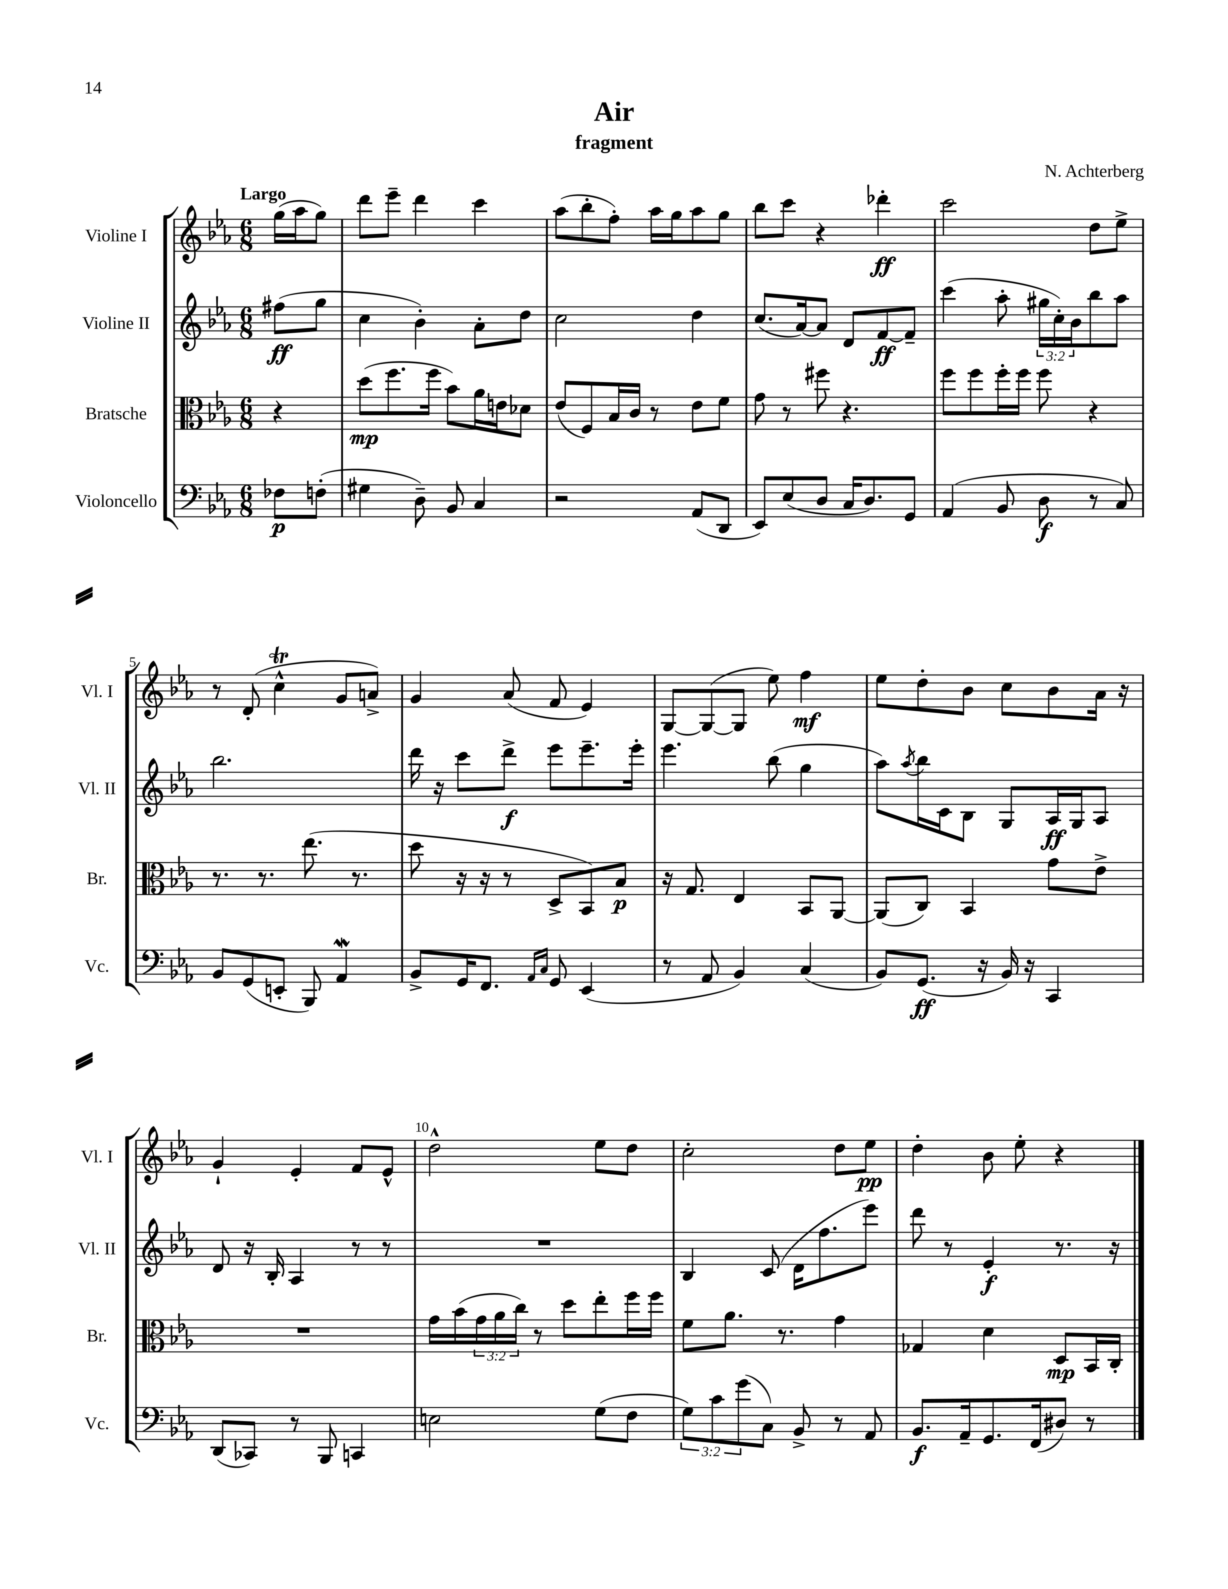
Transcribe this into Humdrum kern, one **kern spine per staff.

**kern	**dynam	**kern	**dynam	**kern	**dynam	**kern	**dynam
*part4	*part4	*part3	*part3	*part2	*part2	*part1	*part1
*staff4	*staff4	*staff3	*staff3	*staff2	*staff2	*staff1	*staff1
*I"Violoncello	*	*I"Bratsche	*	*I"Violine II	*	*I"Violine I	*
*I'Vc.	*	*I'Br.	*	*I'Vl. II	*	*I'Vl. I	*
*clefF4	*	*clefC3	*	*clefG2	*	*clefG2	*
*k[b-e-a-]	*	*k[b-e-a-]	*	*k[b-e-a-]	*	*k[b-e-a-]	*
*M6/8	*	*M6/8	*	*M6/8	*	*M6/8	*
=	=	=	=	=	=	=	=
!	!	!	!	!	!	!LO:TX:a:B:t=Largo	!
8F-X\L	p	4r	.	(8ff#X\L	ff	(16gg\LL	.
.	.	.	.	.	.	16aa-\J	.
(8Fn'\J	.	.	.	8gg\J	.	8gg\J)	.
=1	=1	=1	=1	=1	=1	=1	=1
4G#X\	.	(8dd\L	mp	4cc\	.	8ddd\L	.
.	.	8.ff\	.	.	.	8eee-~\J	.
8D~\)	.	.	.	4b-'\)	.	4ddd\	.
.	.	16ff\Jk	.	.	.	.	.
8BB-/	.	8b-\L)	.	.	.	.	.
4C/	.	16a-\L	.	8a-'\L	.	4ccc\	.
.	.	16en\J	.	.	.	.	.
.	.	8d-X\J	.	8dd\J	.	.	.
=2	=2	=2	=2	=2	=2	=2	=2
2r	.	(8e-/L	.	2cc\	.	(8aa-\L	.
.	.	8F/)	.	.	.	8bb-'\	.
.	.	16B-/L	.	.	.	8ff'\J)	.
.	.	16c/JJ	.	.	.	.	.
.	.	8r	.	.	.	16aa-\LL	.
.	.	.	.	.	.	16gg\J	.
(8AA-/L	.	8e-\L	.	4dd\	.	8aa-\	.
8DD/J	.	8f\J	.	.	.	8gg\J	.
=3	=3	=3	=3	=3	=3	=3	=3
8EE-/L)	.	8g\	.	(8.cc/L	.	8bb-\L	.
(8E-/	.	8r	.	.	.	8ccc\J	.
.	.	.	.	[16a-/k)	.	.	.
8D/J	.	8ff#X\	.	8a-/J]	.	4r	.
16C/KL	.	4.r	.	8d/L	.	.	.
8.D/)	.	.	.	.	.	.	.
.	.	.	.	[8f/	ff	4ddd-X'\	ff
8GG/J	.	.	.	8f~/J]	.	.	.
=4	=4	=4	=4	=4	=4	=4	=4
(4AA-/	.	8ff\L	.	(4ccc\	.	2ccc\	.
.	.	8ff\	.	.	.	.	.
8BB-/	.	16ff'\L	.	8aa-'\	.	.	.
.	.	16ff\JJ	.	.	.	.	.
8D\	f	8ff\	.	24gg#X\LL	.	.	.
.	.	.	.	24cc'\)	.	.	.
.	.	.	.	24b-\J	.	.	.
8r	.	4r	.	8bb-\	.	8dd\L	.
8C/)	.	.	.	8aa-\J	.	8ee-^\J	.
!!LO:LB:g=z
=5	=5	=5	=5	=5	=5	=5	=5
8BB-/L	.	8.r	.	2.bb-\	.	8r	.
(8GG/	.	.	.	.	.	(8d'/	.
.	.	8.r	.	.	.	.	.
8EEn'/J	.	.	.	.	.	4ccT^^\	.
8BBB-/)	.	(8.ee-\	.	.	.	.	.
4AA-w/	.	.	.	.	.	8g/L	.
.	.	8.r	.	.	.	.	.
.	.	.	.	.	.	8an^/J)	.
=6	=6	=6	=6	=6	=6	=6	=6
8BB-^/L	.	8dd\	.	16ddd\	.	4g/	.
.	.	.	.	16r	.	.	.
16GG/K	.	16r	.	8ccc\L	.	.	.
8.FF/J	.	16r	.	.	.	.	.
.	.	8r	.	8ddd^\J	f	(8a-/	.
16qqAA-/LL	.	.	.	.	.	.	.
16qqC/JJ	.	.	.	.	.	.	.
8GG/	.	8D^/L	.	8eee-\L	.	8f/	.
(4EE-/	.	8BB-/)	.	8.eee-~\	.	4e-/)	.
.	.	8B-/J	p	.	.	.	.
.	.	.	.	16eee-'\Jk	.	.	.
=7	=7	=7	=7	=7	=7	=7	=7
8r	.	16r	.	4.eee-\	.	[8G/L	.
.	.	8.G/	.	.	.	.	.
8AA-/	.	.	.	.	.	(8G/_	.
4BB-/)	.	4E-/	.	.	.	8G/J]	.
.	.	.	.	(8bb-\	.	8ee-\)	.
(4C/	.	8BB-/L	.	4gg\	.	4ff\	mf
.	.	[8AA-/J	.	.	.	.	.
=8	=8	=8	=8	=8	=8	=8	=8
8BB-/L)	.	(8AA-/L]	.	8aa-\L)	.	8ee-\L	.
.	.	.	.	8qaa-/	.	.	.
(8.GG/J	ff	8C/J)	.	16bb-\L	.	8dd'\	.
.	.	.	.	16c\J	.	.	.
.	.	4BB-/	.	8B-\J	.	8b-\J	.
16r	.	.	.	.	.	.	.
16BB-/)	.	.	.	8G/L	.	8cc\L	.
16r	.	.	.	.	.	.	.
4CC/	.	8g\L	.	16A-/L	ff	8b-\	.
.	.	.	.	16G/J	.	.	.
.	.	8e-^\J	.	8A-/J	.	16a-\Jk	.
.	.	.	.	.	.	16r	.
!!LO:LB:g=z
=9	=9	=9	=9	=9	=9	=9	=9
(8DD/L	.	2.r	.	8d/	.	4g`/	.
8CC-X/J)	.	.	.	16r	.	.	.
.	.	.	.	16B-'/	.	.	.
8r	.	.	.	4A-/	.	4e-'/	.
8BBB-/	.	.	.	.	.	.	.
4CCn/	.	.	.	8r	.	8f/L	.
.	.	.	.	8r	.	8e-^^/J	.
=10	=10	=10	=10	=10	=10	=10	=10
2En\	.	16g\LL	.	2.r	.	2dd^^\	.
.	.	(16b-\	.	.	.	.	.
.	.	24g\	.	.	.	.	.
.	.	24a-\	.	.	.	.	.
.	.	24cc\JJ)	.	.	.	.	.
.	.	8r	.	.	.	.	.
.	.	8dd\L	.	.	.	.	.
(8G\L	.	8ee-'\	.	.	.	8ee-\L	.
8F\J	.	16ff\L	.	.	.	8dd\J	.
.	.	16ff\JJ	.	.	.	.	.
=11	=11	=11	=11	=11	=11	=11	=11
12G\L)	.	8f\L	.	4B-/	.	2cc'\	.
12c\	.	.	.	.	.	.	.
.	.	8.a-\J	.	.	.	.	.
(12g\	.	.	.	.	.	.	.
8C\J)	.	.	.	(8c/	.	.	.
.	.	8.r	.	.	.	.	.
8BB-^/	.	.	.	16d\KL	.	.	.
.	.	.	.	8.ff\	.	.	.
8r	.	4g\	.	.	.	8dd\L	.
8AA-/	.	.	.	8eee-\J)	.	8ee-\J	pp
=12	=12	=12	=12	=12	=12	=12	=12
8.BB-/L	f	4G-X/	.	8ddd\	.	4dd'\	.
.	.	.	.	8r	.	.	.
16AA-~/k	.	.	.	.	.	.	.
8.GG/	.	4d\	.	4e-'/	f	8b-\	.
.	.	.	.	.	.	8ee-'\	.
(16FF/k	.	.	.	.	.	.	.
8D#X/J)	.	8D/L	mp	8.r	.	4r	.
8r	.	16BB-/L	.	.	.	.	.
.	.	16C'/JJ	.	16r	.	.	.
==	==	==	==	==	==	==	==
*-	*-	*-	*-	*-	*-	*-	*-
